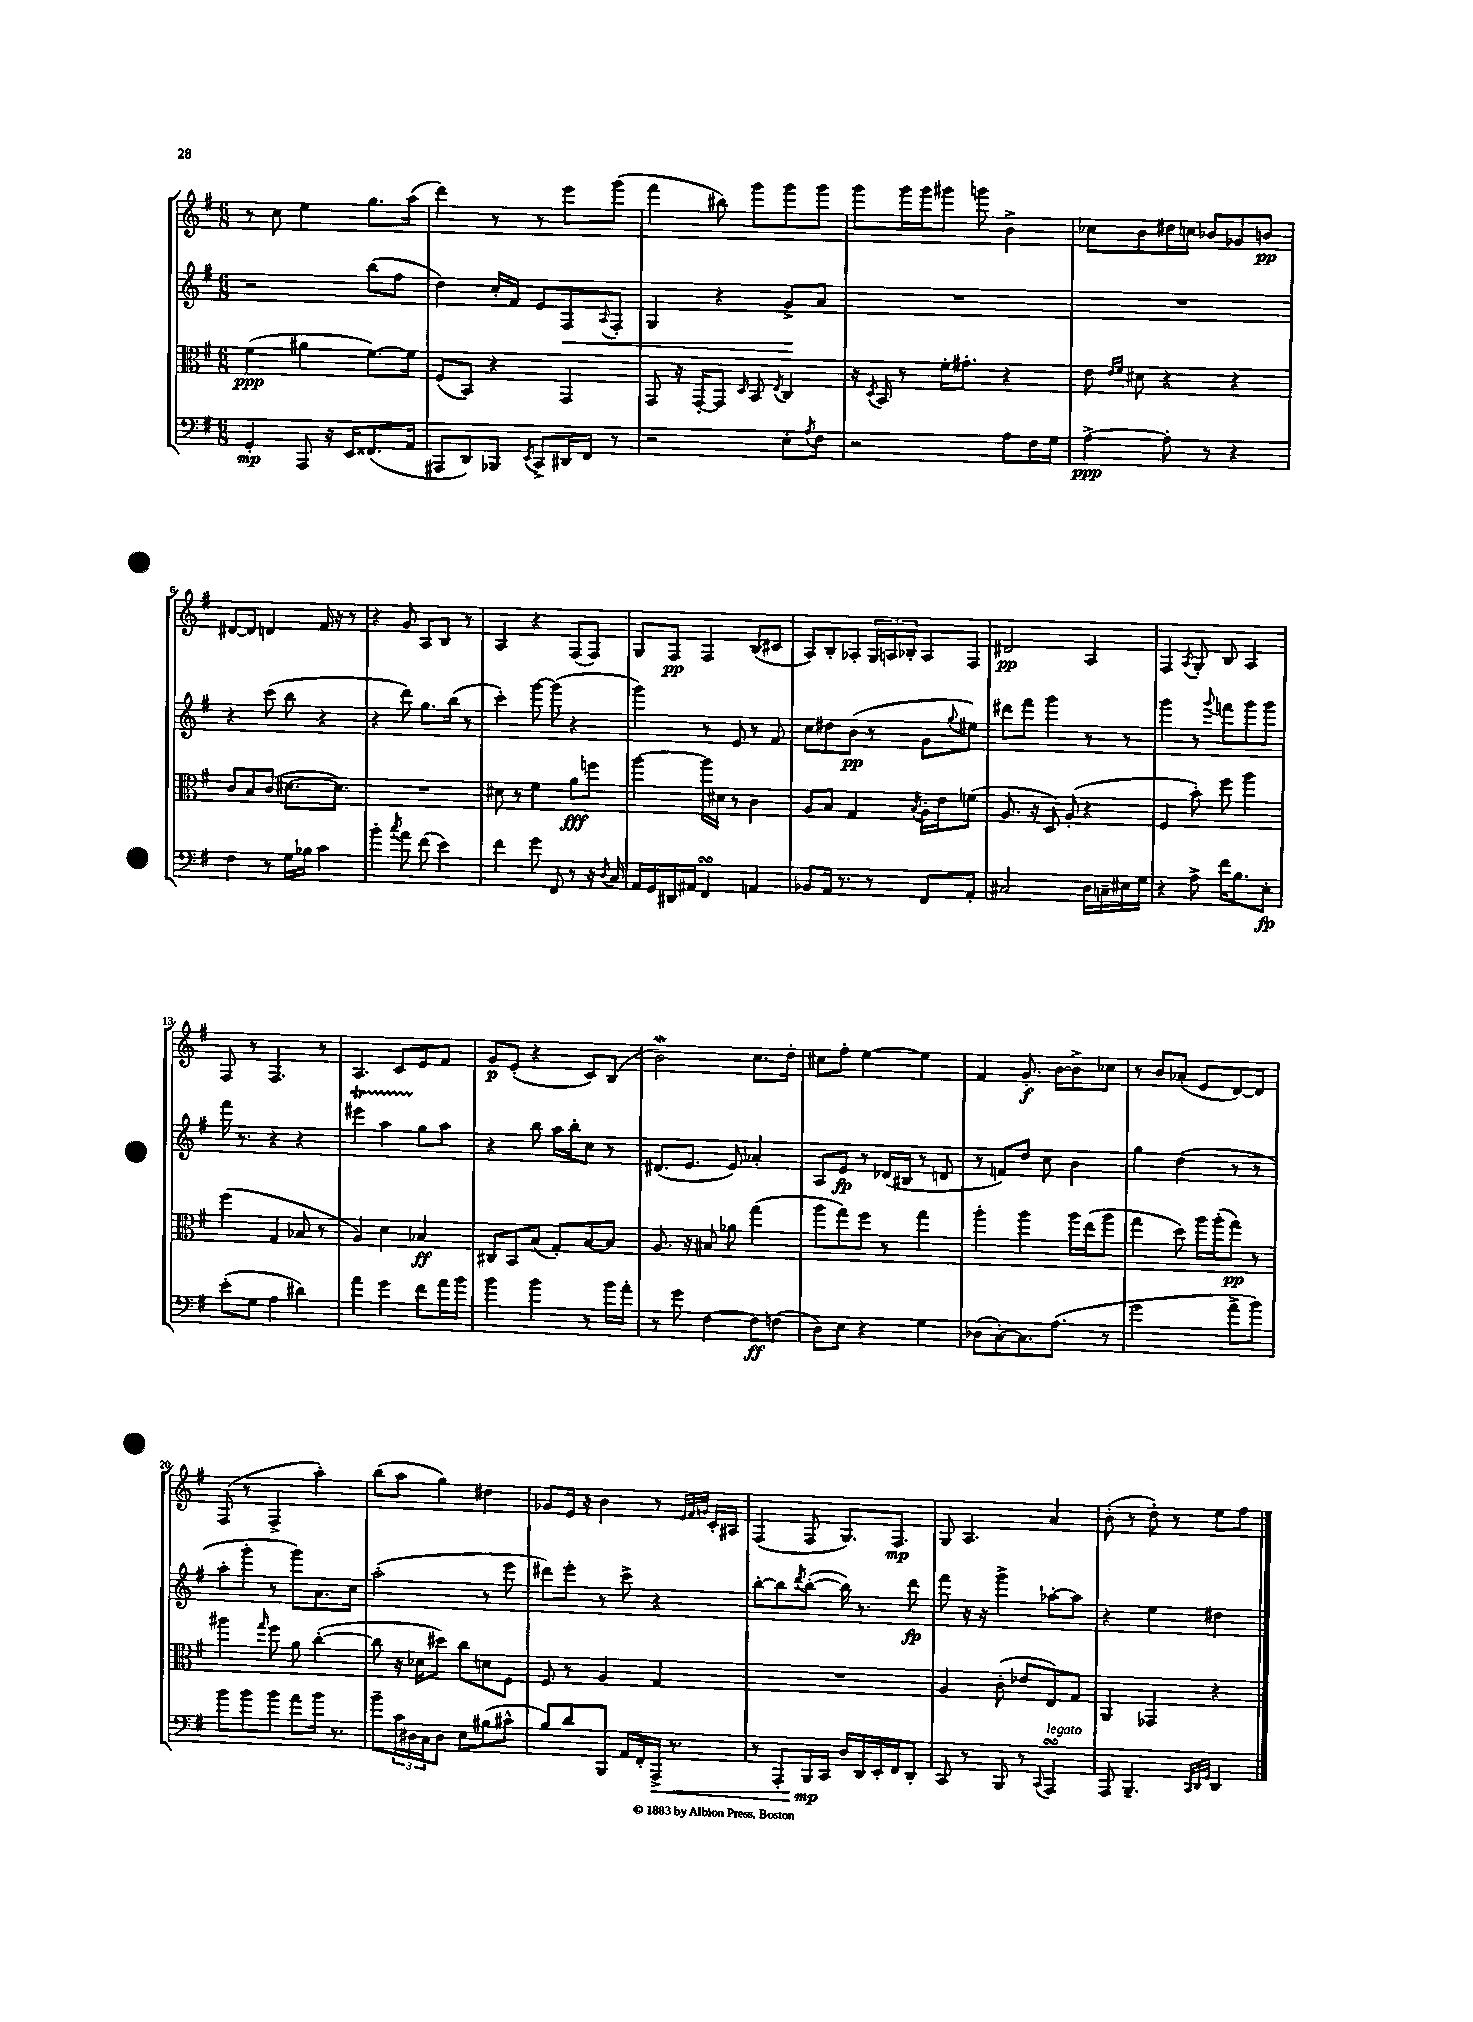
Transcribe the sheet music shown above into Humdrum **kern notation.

**kern	**kern	**kern	**kern
*staff4	*staff3	*staff2	*staff1
*clefF4	*clefC3	*clefG2	*clefG2
*k[f#]	*k[f#]	*k[f#]	*k[f#]
*M6/8	*M6/8	*M6/8	*M6/8
4GG'/	(4f#\	2r	8r
.	.	.	8cc\
8AAA/	4a#\	.	4ee\
16r	.	.	.
16EE/LK	.	.	.
(8.FF##/	[8.f#\L)	(8bb\L	8.gg\L
.	.	8ff#\J	.
16AA/Jk	16f#\]Jk	.	(16aa\Jk
=	=	=	=
8AAA#/L	(8F#/L	4dd\)	4ddd\)
8DD/)	8BB/J)	.	.
8BBB-/J	4r	16cc'/LL	8r
.	.	16f#/JJ	.
8qEE/	.	.	.
8CC^/L	.	8e/L	8r
16DD#/L	4GG/	8F#/	8eee\L
16FF#/JJ	.	.	.
.	.	8qqA/	.
8r	.	8F#'/J	(8ggg\J
=	=	=	=
2r	8GG/	4G/	4fff#\
.	16r	.	.
.	[16GG'/LK	.	.
.	8GG/]J	4r	8bb#\)
.	16qqD/	.	.
.	8BB/	.	8ggg\L
.	8qE/	.	.
8E'\L	4C/	8g^/L	8ggg\
8qA/	.	.	.
8F#\J	.	8a/J	8ggg\J
=	=	=	=
2r	16r	2.r	8ggg\L
.	8qD/	.	.
.	16BB/	.	.
.	8r	.	16ggg\L
.	.	.	16ggg\J
.	16f#'\LK	.	8ggg#\J
.	8.g#'\J	.	.
.	.	.	8ggg\
8A\L	4r	.	4b^\
16F#\L	.	.	.
16G\JJ	.	.	.
=	=	=	=
[4A^\	8e\	2.r	8cc-\L
.	16qqe/LL	.	.
.	16qqf#/JJ	.	.
.	8d#\	.	8b\
8A'\]	4r	.	16dd#\L
.	.	.	16cc\JJ
8r	.	.	8b-/L
4r	4r	.	8g-/
.	.	.	8b/J
=	=	=	=
4F#\	8c/L	4r	[8d#/L
.	8B/	.	8d#/]J
8r	(8c/J	(8ccc\	4d/
16G\LL	[8.d#\L	8bb\	.
16B-\JJ	.	.	.
4c\	.	4r	16f#/
.	8.d#\]J)	.	16r
.	.	.	8r
=	=	=	=
4b'\	2.r	4r	4r
8qcc/	.	.	.
8a\	.	8ddd\)	8g/
(8f#\	.	8.gg\L	8A/L
4e\)	.	.	8B/J
.	.	(16bb\Jk	.
.	.	8r	8r
=	=	=	=
4f#\	8d#\	4ccc'\)	4A/
.	8r	.	.
8g\	4f#\	[8ggg\	4r
8FF#/	.	(8ggg\]	.
8r	8a\L	4r	(8F#/L
16r	8ff\J	.	8F#/J)
8qD/	.	.	.
16C/	.	.	.
=	=	=	=
16AA/LL	[4aa\	4ggg\)	8G/L
16GG/	.	.	.
16DD#/	.	.	8F#/J
16AA#/JJ	.	.	.
4FF#/	16aa\]LL	8r	4F#/
.	16d#\JJ	.	.
.	8r	8e/	.
4AA/	4c\	8r	(8B/L
.	.	8f#/	8c#/J
=	=	=	=
8BB-/L	8A/L	8cc\L	8A/L)
16AA/Jk	8B/J	8dd#\	8B'/
8.r	.	.	.
.	4G/	(8b\J	8A-'/J
8r	.	8r	24G/LL
.	.	.	24A/
.	.	.	24B-'/J
.	8qB/	.	.
8FF#/L	16A'\LL	8g\L	8A/
.	16e\J	.	.
.	.	8qqgg/	.
8AA'/J	(8f\J	8ee#\J)	8F#/J
=	=	=	=
2C#/	8.A/	8ddd#\L	2d#/
.	.	8fff#\J	.
.	16r	.	.
.	8D/)	4ggg\	.
.	(8A'/	.	.
16D\LL	4r	8r	4A/
16C~\	.	.	.
16E#\	.	8r	.
16G\JJ	.	.	.
=	=	=	=
4r	4F#/	4ggg\	4F#/
.	.	.	8qA/
8A^\	8b'\)	8r	8G'/
.	.	8qqggg/	.
16f#\LK	8ff#\	8fff\L	8B/
8.B\	.	.	.
.	4aa\	8ggg\	4A/
8E'\J	.	8ggg\J	.
=	=	=	=
(8e'\L	(4ff#\	16fff#\	8F#/
.	.	8.r	.
8G\J	.	.	8r
4A\	4G/	4r	4.F#/
4d#\)	8B-/	4r	.
.	8r	.	8r
=	=	=	=
4a\	4A/)	4eee#\	4.A/
4g\	4d\	4aa\	.
.	.	.	8c/L
8f#\L	4B-/	8gg\L	8e/
16a\L	.	8aa\J	8f#/J
16b\JJ	.	.	.
=	=	=	=
4b\	8C#/L	4r	8g/L
.	8BB/	.	(8e'/J
4b\	(8B/J	8bb\	4r
.	8G'/L)	16aa\LL	.
.	.	16bb'\J	.
8r	[8B/	8cc\J	8c/L)
16b\LL	8B/]J	8r	(8B/J
16a'\JJ	.	.	.
=	=	=	=
8r	8.A/	(8.d#/L	2b\)
8g\	.	.	.
.	16r	8.e/J	.
[4F#\	8B#/	.	.
.	8a-\	8e/)	.
8F#\]L	(4gg\	4a-'/	8.cc\L
(8F\J	.	.	.
.	.	.	16dd'\Jk
=	=	=	=
8D\L)	8aa\L	8A/L	8cc#\L
8E\J	8gg\)	8e/J	8ff#'\J
4r	8ff#\J	8r	[4ee\
.	8r	(16d-/LL	.
.	.	16B#/JJ	.
4G\	4gg\	8r	4ee\]
.	.	8d/	.
=	=	=	=
(8D-\L	4aa'\	8r	4f#/
[8C'\)	.	8f/L)	.
8.C\]	4aa\	8dd/J	8.g'/
.	.	8cc\	.
(8.A\J	.	.	[16b\LK
.	16aa\LL	4b\	8b^\]
.	(16ee\J	.	.
8r	8aa\J	.	8cc-\J
=	=	=	=
2g\	4gg\	4gg\	8r
.	.	.	8b/L
.	8dd\)	(4dd\	(8a-'/J
.	16aa\LL	.	8e/L
.	(16aa'\J	.	.
8a^\L	8gg\J)	8r	[8d/)
8b\J)	8r	8r	8d/]J
=	=	=	=
8b\L	4aa#\	8aa'\L	(8F#/
8b\	.	8ggg'\J	8r
.	16qqgg/	.	.
8b\J	8ff#\	8r	4F#^/
8a\L	8a\	8ggg\L)	.
16b\Jk	([4cc'\	8.a\	4aa'\)
8.r	.	.	.
.	.	16cc\Jk	.
=	=	=	=
8b~\L	8cc\]	(2aa'\	(8bb\L
24c\L	16r	.	8aa\J
24D#\	.	.	.
.	16d-\LK	.	.
24C\J	.	.	.
8D#\J	8dd#\J)	.	4gg\)
8E\L	8cc\L	.	.
(8B#\	8d\	8r	4dd#\
8c#^^\J	8F#\J	8eee\	.
=	=	=	=
8B/L)	8F#/	8ddd#\L)	8g-/L
8d/	8r	8eee'\J	16e/Jk
.	.	.	16r
8BBB/J	4A/	8r	4b\
16AA/LL	.	8ccc^\	.
16FF#'/	.	.	.
16AAA^/JJ	4G/	4r	8r
8.r	.	.	.
.	.	.	32qqe/LLL
.	.	.	32qqf#/
.	.	.	32qqg/JJJ
.	.	.	16c'/LL
.	.	.	16A#/JJ
=	=	=	=
8r	2.r	[8bb'\L	(4F#/
8AAA'/L	.	8bb\]	.
.	.	8qddd/	.
16BBB/L	.	([8bb'\J	8F#/
16CC/JJ	.	.	.
16D/LL	.	16bb\])	8.G/L)
16DD/	.	8.r	.
16EE'/	.	.	.
16FF#/J	.	.	8.F#/J
8DD'/J	.	8ddd\	.
=	=	=	=
8CC/	4A/	8fff#\	8G/
8r	.	16r	4.A/
.	.	16r	.
8BBB/	(8c'\	4ggg^\	.
8r	8e-/L	.	.
8qqCC/	.	.	.
4AAA/	8E/)	[8aa-'\L	4a/
.	8G/J	8aa-\]J	.
=	=	=	=
8AAA/	4AA/	4r	(8b'\
4.BBB~/	.	.	8r
.	4GG-/	4ee\	8dd'\)
.	.	.	8r
32qqCC/LLL	.	.	.
32qqDD/	.	.	.
32qqGG/JJJ	.	.	.
4DD/	4r	4dd#\	8ee\L
.	.	.	8ff#\J
==	==	==	==
*-	*-	*-	*-
